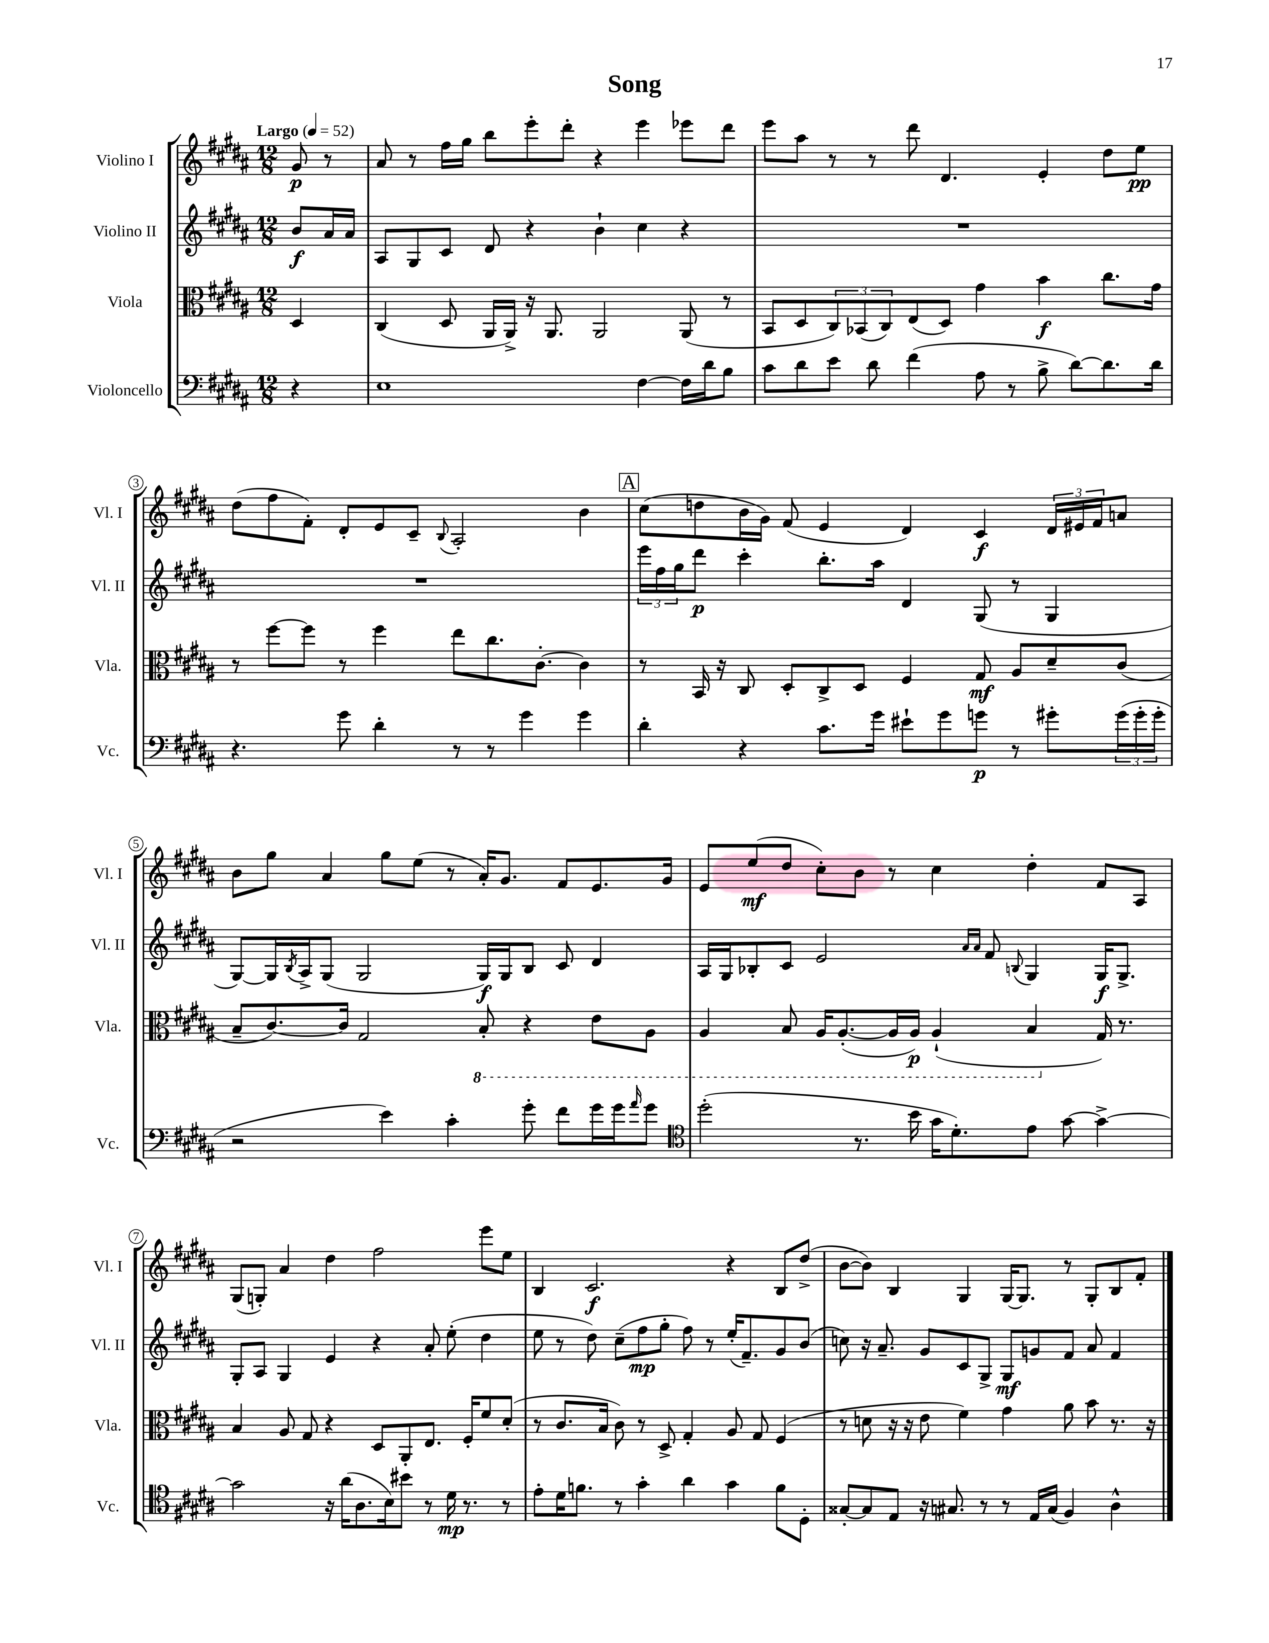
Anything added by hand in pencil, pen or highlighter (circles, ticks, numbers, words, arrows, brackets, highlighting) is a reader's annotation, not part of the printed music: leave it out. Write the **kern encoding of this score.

**kern	**kern	**kern	**kern
*staff4	*staff3	*staff2	*staff1
*clefF4	*clefC3	*clefG2	*clefG2
*k[f#c#g#d#a#]	*k[f#c#g#d#a#]	*k[f#c#g#d#a#]	*k[f#c#g#d#a#]
*M12/8	*M12/8	*M12/8	*M12/8
*MM52	*MM52	*MM52	*MM52
4r	4D#	8b	8g#
.	.	16a#	8r
.	.	16a#	.
=	=	=	=
1E	(4C#	8A#	8a#
.	.	8G#	8r
.	8D#	8c#	16ff#
.	.	.	16gg#
.	16AA#	8d#	8bb
.	16AA#^)	.	.
.	16r	4r	8eee'
.	8.AA#	.	.
.	.	.	8ddd#'
.	2AA#	4b`	4r
[4F#	.	4cc#	4eee
16F#]	(8AA#	4r	8eee-
16d#	.	.	.
8B	8r	.	8ddd#
=	=	=	=
8c#	8BB	1.r	8eee
8d#	8D#	.	8aa#
8e	12C#)	.	8r
.	(12BB-	.	.
8d#	.	.	8r
.	12C#)	.	.
(4f#	(8E	.	8ddd#
.	8D#)	.	4.d#
8A#	4g#	.	.
8r	.	.	.
8B^	4b	.	4e'
[8d#)	.	.	.
8.d#]	8.cc#	.	8dd#
.	.	.	8ee
16d#	16g#	.	.
=	=	=	=
4.r	8r	1.r	(8dd#
.	[8ff#	.	8ff#
.	8ff#]	.	8f#')
8g#	8r	.	8d#'
4d#'	4ff#	.	8e
.	.	.	8c#~
.	.	.	8qqB
8r	8ee	.	2A#'
8r	8.cc#	.	.
4g#	.	.	.
.	[8.c#'	.	.
4g#	4c#]	.	4b
=	=	=	=
4d#'	8r	24eee	(8cc#
.	.	24ff#	.
.	.	24gg#	.
.	16BB	8ddd#	8dd
.	16r	.	.
4r	8C#	4ccc#'	16b
.	.	.	16g#)
.	8D#'	.	(8f#
8.c#	8C#^	8.bb'	4e
.	8D#	.	.
16g#	.	16aa#	.
8e#`	4F#	4d#	4d#)
8g#	.	.	.
8g	8G#	(8G#	4c#
8r	8A#	8r	.
8g#'	8d#~	4G#	24d#
.	.	.	24e#
.	.	.	24f#
(24g#	(8c#	.	8a
24g#'	.	.	.
24g#'	.	.	.
=	=	=	=
2r	8B~	[8G#)	8b
.	[8.c#)	16G#]	8gg#
.	.	8qB	.
.	.	16A#^	.
.	.	(8G#	4a#
.	16c#]	.	.
.	2G#	2G#	.
4e)	.	.	8gg#
.	.	.	(8ee
4c#'	.	.	8r
.	8BB'	16G#)	16a#')
.	.	16G#	8.g#
8g#'	4r	8B	.
8f#	.	8c#	8f#
16g#	8E	4d#	8.e
16g#	.	.	.
16qqa#	.	.	.
8g#	8AA#	.	.
.	.	.	16g#
=	=	=	=
*clefC4	*	*	*
(2dd#'	4AA#	16A#	8e
.	.	16G#	.
.	.	8B-'	(8ee
.	8BB	8c#	8dd#
.	16AA#	2e	8cc#')
.	([8.AA#'	.	.
8.r	.	.	8b
.	16AA#]	.	8r
16b	16AA#)	.	.
16g#	(4AA#`	.	4cc#
8.d#')	.	.	.
.	.	16qqa#	.
.	.	16qqa#	.
.	.	8f#	.
.	.	8qqB	.
8e	4BB	4G#	4dd#'
[8g#	.	.	.
4g#^_	16G#)	16G#	8f#
.	8.r	8.G#^	.
.	.	.	8A#
=	=	=	=
2g#]	4B	8G#'	(8G#
.	.	8A#	8G')
.	8A#	4G#	4a#
.	8G#	.	.
16r	4r	4e	4dd#
(16a#	.	.	.
8.A#	.	.	.
.	8D#	4r	2ff#
16B)	.	.	.
8b#	8AA#'	.	.
8r	8.E	8a#'	.
16d#	.	(8ee'	.
8.r	16F#'	.	.
.	8f#	4dd#	8eee
8r	(8d#'	.	8ee
=	=	=	=
8e'	8r	8ee	4B
16d#	8.c#	8r	.
8.f	.	.	.
.	.	8dd#)	2.c#
.	16B	.	.
8r	8c#)	(8cc#~	.
4g#'	8r	8ff#	.
.	8D#^	8gg#'	.
4a#	4G#'	8ff#)	.
.	.	8r	.
4g#	8A#	(16ee'	4r
.	.	8.f#~)	.
.	8G#	.	.
8f	(4F#	8g#	8B
8D#'	.	(8b	(8dd#^
=	=	=	=
[8G##'	8r	8cc)	[8b
8G##]	8d	16r	8b])
.	.	8.a#~	.
8E	16r	.	4B
.	16r	.	.
16r	8e	8g#	.
8.G#	.	.	.
.	4f#)	8c#	4G#
8r	.	8G#^	.
8r	4g#	8G#	[16G#
.	.	.	8.G#]
16E	.	8g	.
(16G#	.	.	.
4F#)	8a#	8f#	8r
.	8b	8a#	8G#'
4A#^^	8.r	4f#	8B
.	.	.	8f#'
.	16r	.	.
==	==	==	==
*-	*-	*-	*-
